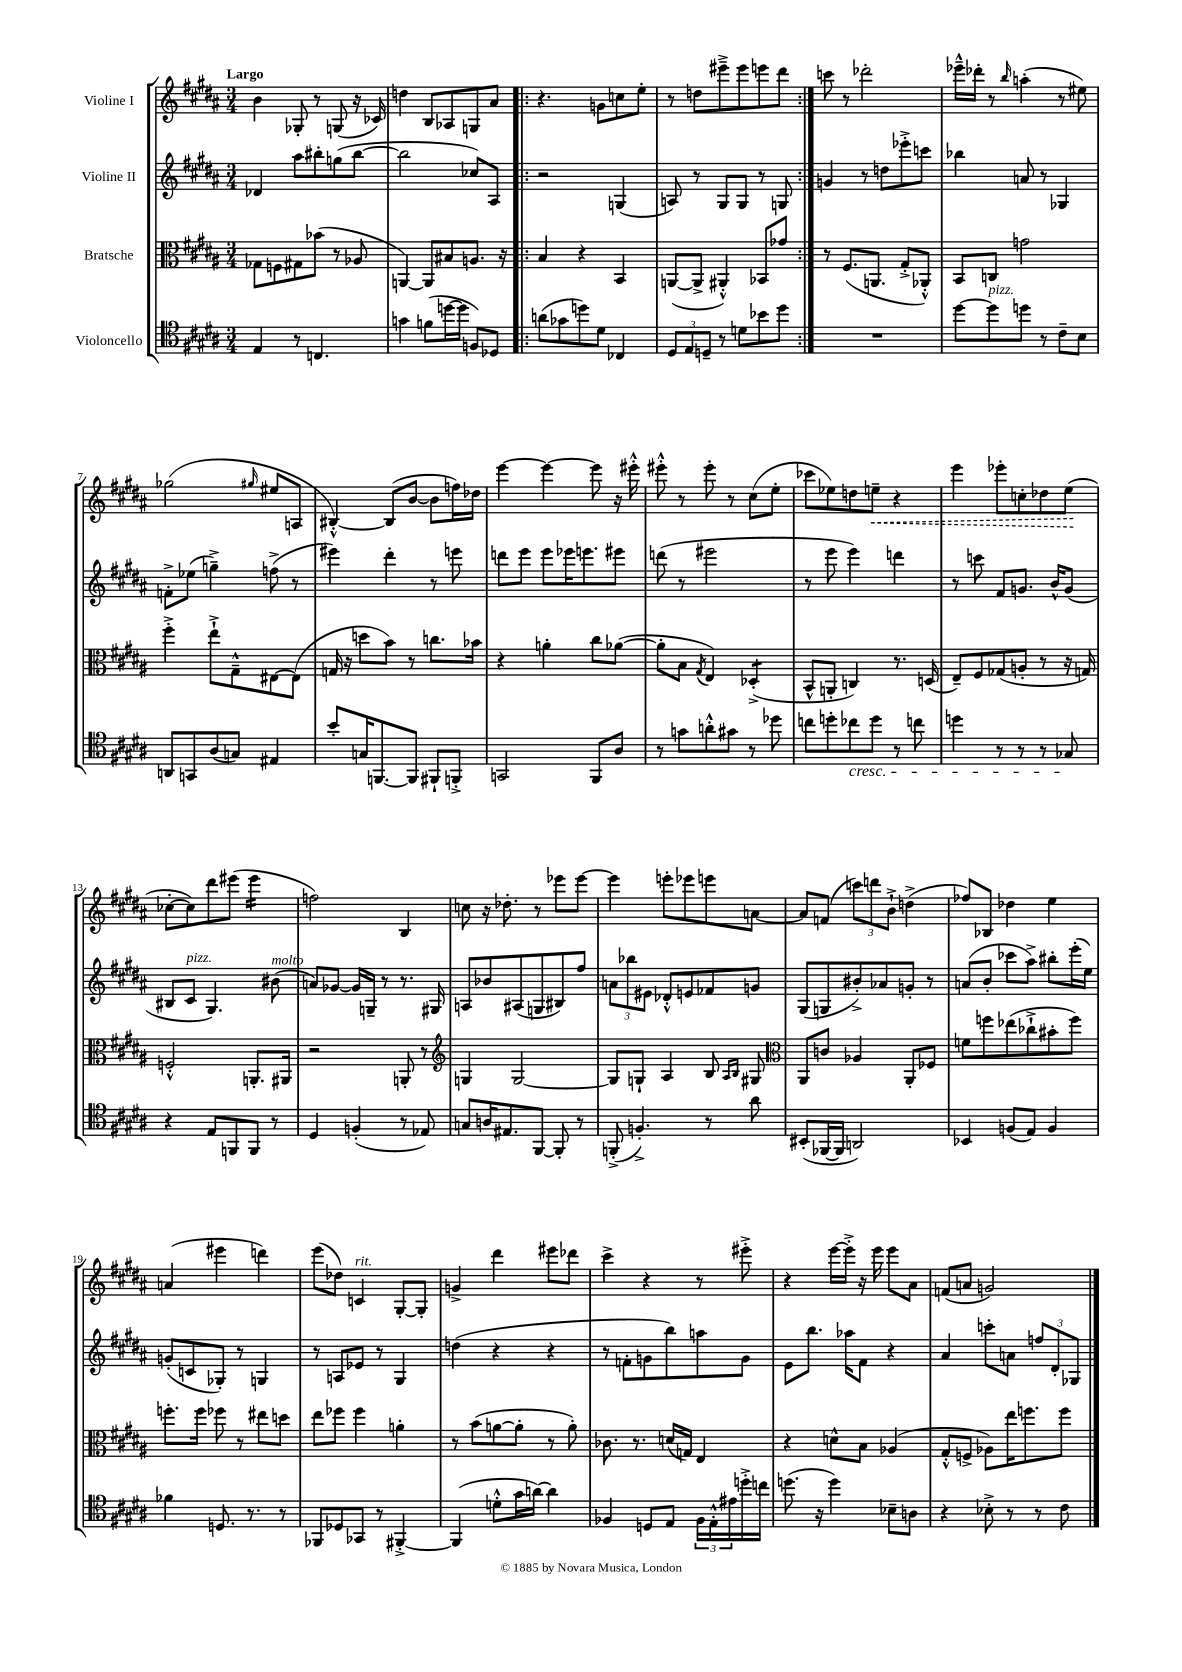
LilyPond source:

<<
\new StaffGroup <<
\new Staff = "s0" \with { instrumentName = "Violine I" } {
    \clef treble \key b \major \numericTimeSignature \time 3/4 \tempo "Largo"
    b'4 ges8-. r8 g8( r16 ces'16) |
    d''4 b8 aes8 g8 ais'8 |
    \repeat volta 2 { r4. g'8 c''8 e''8-. |
    r8 d''8 eis'''8---> eis'''8 e'''8 dis'''8 | }
    c'''8 r8 des'''2-. |
    ees'''16---^ des'''16-. r8 \grace { b''16 } a''4-.( r8 eis''8) |
    ges''2( \grace { gis''16 } eis''8 a8 |
    bis4~-.-^) bis8( b'8~ b'8 f''16) des''16 |
    e'''4~ e'''4~ e'''8 r16 eis'''16-.-^ |
    eis'''8-.-^ r8 eis'''8-. r8 cis''8( e''8-. |
    ces'''8 ees''8) d''8 \once \override Hairpin.style = #'dashed-line e''8--\< r4 |
    e'''4 ees'''8-. c''8-. des''8 e''8\!( |
    ces''8~-. ces''8) dis'''8 eis'''8( eis'''4:16 |
    f''2) b4 |
    c''8 r16 des''8.-. r8 ees'''8 ees'''8~ |
    ees'''4 e'''8-. ees'''8 e'''8 a'8~ |
    a'8 f'8( \tuplet 3/2 { c'''8) d'''8 b'8-!-> } d''4->( |
    fes''8) bes8 des''4 e''4 |
    a'4( eis'''4 d'''4) |
    e'''8( des''8) c'4^\markup { \italic "rit." } gis8~-. gis8-. |
    g'4-> dis'''4 eis'''8 des'''8 |
    cis'''4-> r4 r8 eis'''8-.-> |
    r4 e'''16~ e'''16-.-> r16 e'''16 e'''8 ais'8 |
    f'8( a'8 g'2) \bar "|." |
}
\new Staff = "s1" \with { instrumentName = "Violine II" } {
    \clef treble \key b \major \numericTimeSignature \time 3/4
    des'4 ais''8 bis''8-. g''8( bis''8~ |
    bis''2 ces''8) ais8 |
    \repeat volta 2 { r2 g4( |
    a8) r8 gis8 gis8 r8 g8 | }
    g'4 r8 d''8 ees'''8-.-> c'''8 |
    bes''4 a'8 r8 ges4 |
    f'8-.-> ees''8( g''4--->) f''8->( r8 |
    eis'''4) dis'''4-. r8 e'''8 |
    d'''8 e'''8 e'''8 ees'''16 e'''8. eis'''8 |
    d'''8( r8 eis'''2 |
    r8 e'''8 e'''4) d'''4 |
    r8 c'''8 fis'8 g'8. b'16-^ g'8( |
    bis8 cis'8^\markup { \italic "pizz." } gis4.) bis'8^\markup { \italic "molto" }( |
    a'8) ges'8~ ges'16 g16-- r8 r8. gis16 |
    a8 bes'8 ais8( g8 bis8) fis''8 |
    \tuplet 3/2 { a'8 bes''8 eis'8 } des'8-.-^ e'8 fes'8 g'8 |
    gis8( g8 bis'8-.->) aes'8 g'8-. r8 |
    a'8( b'8-. ces'''8 ais''8->) bis''8-. e'''16-.( e''16) |
    g'8-.( c'8 ges8-.) r8 g4 |
    r8 a8 ees'8 r8 gis4 |
    d''4( r4 r4 |
    r8 f'8-. g'8 b''8) a''8 g'8 |
    e'8 b''8. aes''16 fis'8 r4 |
    ais'4 c'''8-. a'8 \tuplet 3/2 { f''8 dis'8-. ges8 } \bar "|." |
}
\new Staff = "s2" \with { instrumentName = "Bratsche" } {
    \clef alto \key b \major \numericTimeSignature \time 3/4
    ges8 f8 gis8 bes'8( r8 aes8 |
    a,4~) a,8 bis8 a8. r16 |
    \repeat volta 2 { b4 r4 b,4 |
    a,8~( a,8-> ais,4-.-^) bes,8 ges'8 | }
    r8 fis8.( a,8. gis8-.-> aes,8-.-^) |
    b,8 c8 g'2 |
    fis''4-.-> e''8-!-> gis8---^ eis8~ eis8( |
    g16 r16 d''8 b'8) r8 c''8. bes'16 |
    r4 a'4-. cis''8 aes'8~( |
    aes'8-. b8 \acciaccatura { gis8 } e4) des4:8-.->( |
    b,8-^ a,8-. c4) r8. d16( |
    e8--) fis8 ges8( a8-. r8 r16 g16) |
    f2-.-^ a,8.-. ais,16 |
    r2 a,8-. r8 |
    \clef treble g4 g2~ |
    g8 g8-! ais4 b8 \grace { ais16 b16 } gis8 |
    \clef alto ais,8 c'8 aes4 ais,8-. fes8 |
    f'8 f''8 ees''8( ces''8-!-> bis'8-. f''8) |
    f''8.-. f''16 fes''8 r8 eis''8 d''8 |
    e''8 fes''8 fes''4 a'4-. |
    r8 b'8( a'8~ a'8-. r8 a'8-.) |
    ces'8. r8. d'16( g16) e4 |
    r4 d'8-^ b8 aes4( |
    gis8-.-^ f8-> aes8) e''16 f''8. f''8 \bar "|." |
}
\new Staff = "s3" \with { instrumentName = "Violoncello" } {
    \clef tenor \key b \major \numericTimeSignature \time 3/4
    e4 r8 c4. |
    g'4 f'8( d''16~ d''16 f8) des8 |
    \repeat volta 2 { a'8( ges'8 d''8) dis'8 ces4 |
    \tuplet 3/2 { dis8 e8 d8-- } r8 d'8 bes'8 dis''8 | }
    R2. |
    dis''8~ dis''8^\markup { \italic "pizz." } d''8 r8 cis'8-- b8 |
    a,8 g,8 ais8( g8) eis4 |
    b'8-. g16 f,8.~ f,8 fis,8-! f,8-.-> |
    g,2 fis,8 ais8 |
    r8 g'8 a'8-.-^ gis'8 r8 des''8 |
    c''8 d''8-. ces''8\cresc d''8 r8 c''8 |
    d''4 r8 r8 r8 ges8\! |
    r4 e8 f,8 f,8 r8 |
    dis4 f4-.( r8 ees8) |
    g8 a16 eis8. fis,8~ fis,8-. r8 |
    f,8-.->( f4.-.->) r8 ais'8 |
    bis,8-.( fes,16~ fes,16 a,2) |
    bes,4 f8( e8) f4 |
    fes'4 d8. r8. r8 |
    fes,8 des8 ges,8 r8 fis,4~-.-> |
    fis,4( d'8-.-^ gis'16 a'16~) a'4 |
    fes4 d8 e8 \tuplet 3/2 { fes16 e16-.-^ eis'16 } d''16-.-> c''16 |
    d''8.( r16 d''4) bes8-- a8 |
    r4 bes8-.-> r8 r8 cis'8 \bar "|." |
}
>>
>>
